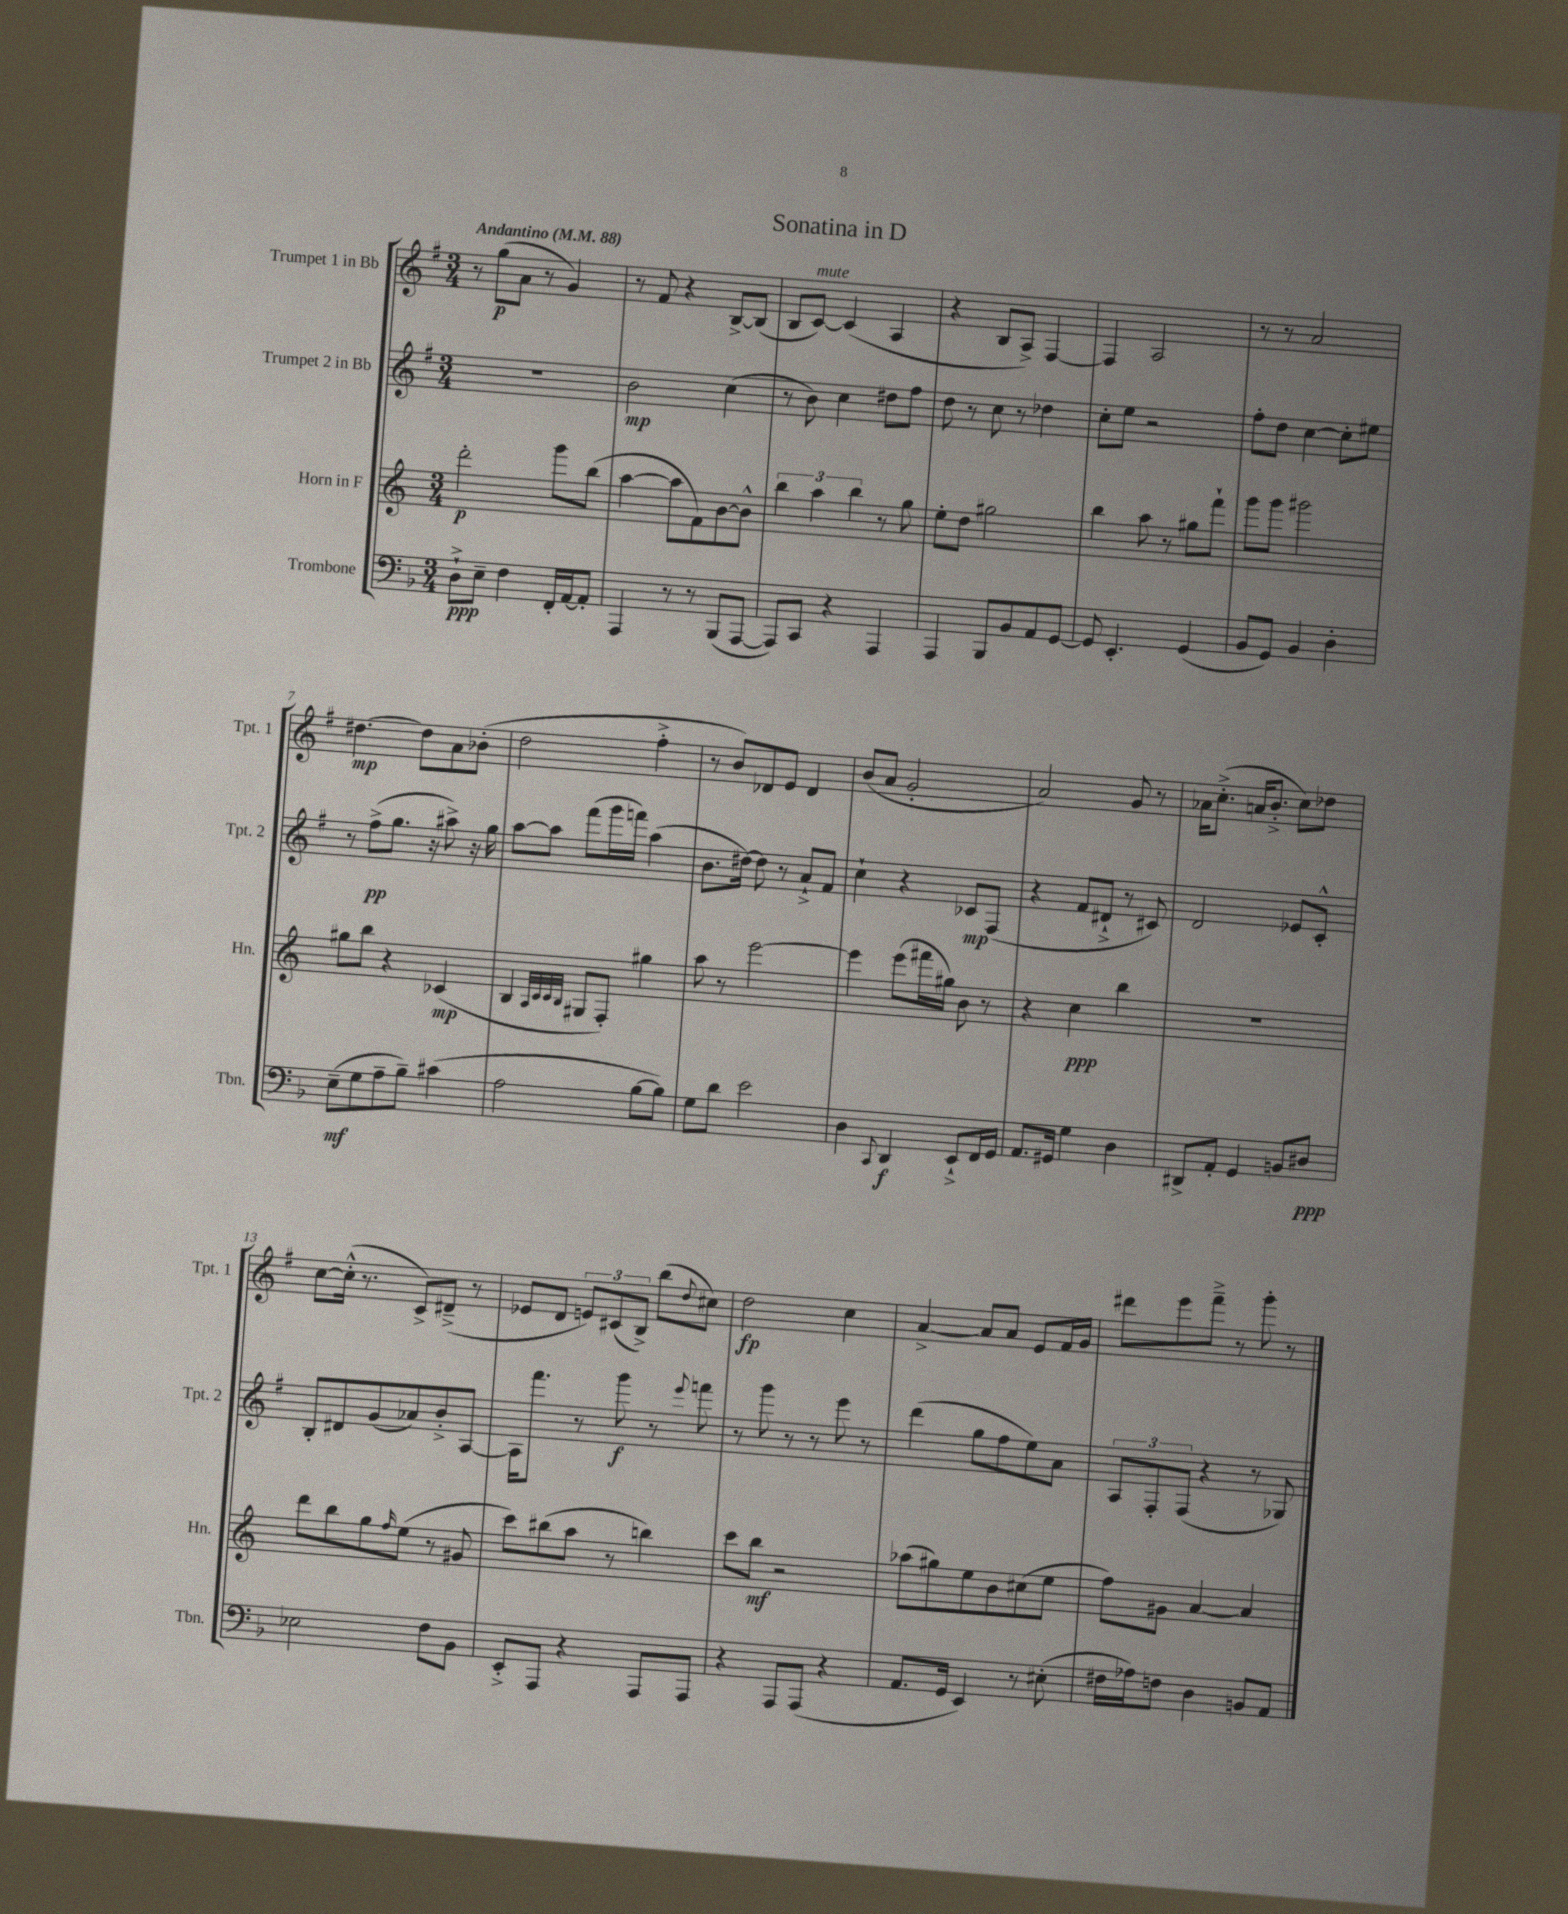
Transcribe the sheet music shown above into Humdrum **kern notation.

**kern	**dynam	**kern	**dynam	**kern	**dynam	**kern	**dynam
*part4	*part4	*part3	*part3	*part2	*part2	*part1	*part1
*staff4	*staff4	*staff3	*staff3	*staff2	*staff2	*staff1	*staff1
*I"Trombone	*	*I"Horn in F	*	*I"Trumpet 2 in Bb	*	*I"Trumpet 1 in Bb	*
*I'Tbn.	*	*I'Hn.	*	*I'Tpt. 2	*	*I'Tpt. 1	*
*clefF4	*	*clefG2	*	*clefG2	*	*clefG2	*
*k[b-]	*	*k[]	*	*k[f#]	*	*k[f#]	*
*M3/4	*	*M3/4	*	*M3/4	*	*M3/4	*
*MM88	*	*MM88	*	*MM88	*	*MM88	*
=1	=1	=1	=1	=1	=1	=1	=1
!	!	!	!	!	!	!LO:TX:a:B:t=Andantino	!
8D`^\L	ppp	2ddd'\	p	2.r	.	8r	.
8E~\J	.	.	.	.	.	(8gg\L	p
4F\	.	.	.	.	.	8a\J	.
.	.	.	.	.	.	8r	.
16FF'/LL	.	8ggg\L	.	.	.	4g/)	.
[16AA/J	.	.	.	.	.	.	.
8AA'/J]	.	(8bb\J	.	.	.	.	.
=2	=2	=2	=2	=2	=2	=2	=2
4AAA/	.	[4aa\	.	2b\	mp	8r	.
.	.	.	.	.	.	8f#/	.
8r	.	8aa\L]	.	.	.	4r	.
8r	.	8f\)	.	.	.	.	.
(8BBB-/L	.	[8b\	.	(4cc\	.	[8B^/L	.
[8AAA/J	.	8b^^\J]	.	.	.	(8B/J]	.
=3	=3	=3	=3	=3	=3	=3	=3
8AAA/L])	.	6bb\	.	8r	.	8B/L	.
!	!	!	!	!	!	!LO:TX:a:i:t=mute	!
8CC/J	.	.	.	8b\)	.	[8c/J)	.
.	.	6aa\	.	.	.	.	.
4r	.	.	.	4cc\	.	(4c/]	.
.	.	6bb\	.	.	.	.	.
4AAA/	.	8r	.	8dd#X\L	.	4A/	.
.	.	8gg\	.	8ff#\J	.	.	.
=4	=4	=4	=4	=4	=4	=4	=4
4AAA/	.	8ee'\L	.	8dd\	.	4r	.
.	.	8dd\J	.	8r	.	.	.
8BBB-/L	.	2gg#X\	.	8cc\	.	8B/L	.
8BB-/	.	.	.	8r	.	8A^/J)	.
8AA/	.	.	.	4dd-X\	.	[4F#/	.
[8GG/J	.	.	.	.	.	.	.
=5	=5	=5	=5	=5	=5	=5	=5
8GG/]	.	4bb\	.	8cc'\L	.	4F#/]	.
4.EE'/	.	.	.	8ee\J	.	.	.
.	.	8aa\	.	2r	.	2A/	.
.	.	8r	.	.	.	.	.
(4GG/	.	8gg#X\L	.	.	.	.	.
.	.	8fff`\J	.	.	.	.	.
=6	=6	=6	=6	=6	=6	=6	=6
8BB-/L	.	8ggg\L	.	8ff#'\L	.	8r	.
8GG/J)	.	8ggg\J	.	8dd\J	.	8r	.
4BB-/	.	2ggg#X\	.	[4cc\	.	2a/	.
4D'\	.	.	.	8cc'\L]	.	.	.
.	.	.	.	8ee#X\J	.	.	.
!!LO:LB:g=z
=7	=7	=7	=7	=7	=7	=7	=7
(8E~\L	mf	8gg#X\L	.	8r	.	[4.dd#X\	mp
8G\	.	8bb\J	.	(8ff#^\L	pp	.	.
8A~\	.	4r	.	8.gg\J	.	.	.
8B-~\J)	.	.	.	.	.	8dd#\L]	.
.	.	.	.	16r	.	.	.
(4c#X\	.	(4c-X/	mp	8aa#X^\)	.	8a\	.
.	.	.	.	16r	.	(8b-X'\J	.
.	.	.	.	16gg\	.	.	.
=8	=8	=8	=8	=8	=8	=8	=8
2A\	.	4B/	.	[8aa\L	.	2dd\	.
.	.	.	.	8aa\J]	.	.	.
.	.	32qqA/LLL	.	.	.	.	.
.	.	32qqc/	.	.	.	.	.
.	.	32qqc/	.	.	.	.	.
.	.	32qqB/JJJ	.	.	.	.	.
.	.	8G#X/L	.	(8fff#\L	.	.	.
.	.	8F'/J)	.	16ggg\L	.	.	.
.	.	.	.	16fffn\JJ)	.	.	.
[8B-\L	.	4gg#X\	.	(4aa\	.	4ff#'^\	.
8B-\J])	.	.	.	.	.	.	.
=9	=9	=9	=9	=9	=9	=9	=9
8G\L	.	8aa\	.	8.b\L	.	8r	.
8d\J	.	8r	.	.	.	8b/L)	.
.	.	.	.	[16dd#X\Jk)	.	.	.
2e\	.	[2eee\	.	8dd#\]	.	8d-X/	.
.	.	.	.	8r	.	8e/J	.
.	.	.	.	8a`^/L	.	4d-/	.
.	.	.	.	8f#/J	.	.	.
=10	=10	=10	=10	=10	=10	=10	=10
4D\	.	4eee\]	.	4cc`\	.	(8b/L	.
.	.	.	.	.	.	8a/J	.
8qqCC/	.	.	.	.	.	.	.
4DD/	f	(8eee\L	.	4r	.	2g'/	.
.	.	16fff#X\L	.	.	.	.	.
.	.	16gg#X\JJ)	.	.	.	.	.
8EE`^/L	.	8b\	.	8c-X/L	mp	.	.
16FF/L	.	8r	.	(8F#/J	.	.	.
16GG/JJ	.	.	.	.	.	.	.
=11	=11	=11	=11	=11	=11	=11	=11
8.AA/L	.	4r	.	4r	.	2a/)	.
16GG#X/Jk	.	.	.	.	.	.	.
4G\	.	4cc\	ppp	8f#/L	.	.	.
.	.	.	.	8d#X`^/J	.	.	.
4D\	.	4bb\	.	8r	.	8g/	.
.	.	.	.	8c#X/)	.	8r	.
=12	=12	=12	=12	=12	=12	=12	=12
8DD#X^/L	.	2.r	.	2d/	.	16a-X\KL	.
.	.	.	.	.	.	(8.cc'^\J	.
8AA'/J	.	.	.	.	.	.	.
4GG/	.	.	.	.	.	16an/KL	.
.	.	.	.	.	.	8.b'^/J	.
8BBn/L	.	.	.	8e-X/L	.	8cc\L)	.
8D#X/J	ppp	.	.	8c'^^/J	.	8dd-X\J	.
!!LO:LB:g=z
=13	=13	=13	=13	=13	=13	=13	=13
2E-X\	.	8ddd\L	.	8B'/L	.	[8cc\L	.
.	.	8bb\	.	8d#X/	.	(16cc'^^\Jk]	.
.	.	.	.	.	.	8.r	.
.	.	8gg\	.	(8g/	.	.	.
.	.	16qqff/	.	.	.	.	.
.	.	(8ee\J	.	8a-X/)	.	8c^/L)	.
8F\L	.	8r	.	8b'^/	.	(8d#X~^/J	.
8BB-\J	.	8g#X/	.	[8A/J	.	8r	.
=14	=14	=14	=14	=14	=14	=14	=14
8EE'^/L	.	8ccc\L)	.	16A\KL]	.	8e-X/L	.
.	.	.	.	8.fff#\J	.	.	.
8AAA/J	.	(8bb#X\	.	.	.	8d/J	.
4r	.	8aa\J	.	8r	.	12en/L)	.
.	.	.	.	.	.	(12c#X/	.
.	.	8r	.	8ggg\	f	.	.
.	.	.	.	.	.	12B^/J)	.
8AAA/L	.	4bbn\)	.	8r	.	(8bb\L	.
.	.	.	.	8qqeee/	.	8qqdd/	.
8AAA/J	.	.	.	8fffn\	.	8cc#X\J)	.
=15	=15	=15	=15	=15	=15	=15	=15
4r	.	8ccc\L	.	8r	.	2dd\	fp
.	.	8bb\J	mf	8ggg\	.	.	.
8AAA/L	.	2r	.	8r	.	.	.
(8AAA/J	.	.	.	8r	.	.	.
4r	.	.	.	8eee\	.	4cc\	.
.	.	.	.	8r	.	.	.
=16	=16	=16	=16	=16	=16	=16	=16
8.AA/L	.	(8aa-X\L	.	(4ddd\	.	[4a^/	.
.	.	8gg#X\)	.	.	.	.	.
16GG/Jk	.	.	.	.	.	.	.
4EE/)	.	8ee\	.	8gg\L	.	8a/L]	.
.	.	8b\	.	8ff#\	.	8a/J	.
8r	.	(8cc#X\	.	8ee\)	.	8e/L	.
(8E#X'\	.	8ee\J	.	8a\J	.	16f#/L	.
.	.	.	.	.	.	16g/JJ	.
=17	=17	=17	=17	=17	=17	=17	=17
16F#X\LL	.	8ff\L)	.	12A/L	.	8ddd#X\L	.
16A-X\J)	.	.	.	.	.	.	.
.	.	.	.	12F#'/	.	.	.
8Fn\J	.	8g#X\J	.	.	.	8eee\	.
.	.	.	.	(12F#/J	.	.	.
4D\	.	[4a/	.	4r	.	8fff#~^\J	.
.	.	.	.	.	.	8r	.
8BBn/L	.	4a/]	.	8r	.	8ggg'\	.
8AA/J	.	.	.	8G-X/)	.	8r	.
==	==	==	==	==	==	==	==
*-	*-	*-	*-	*-	*-	*-	*-
